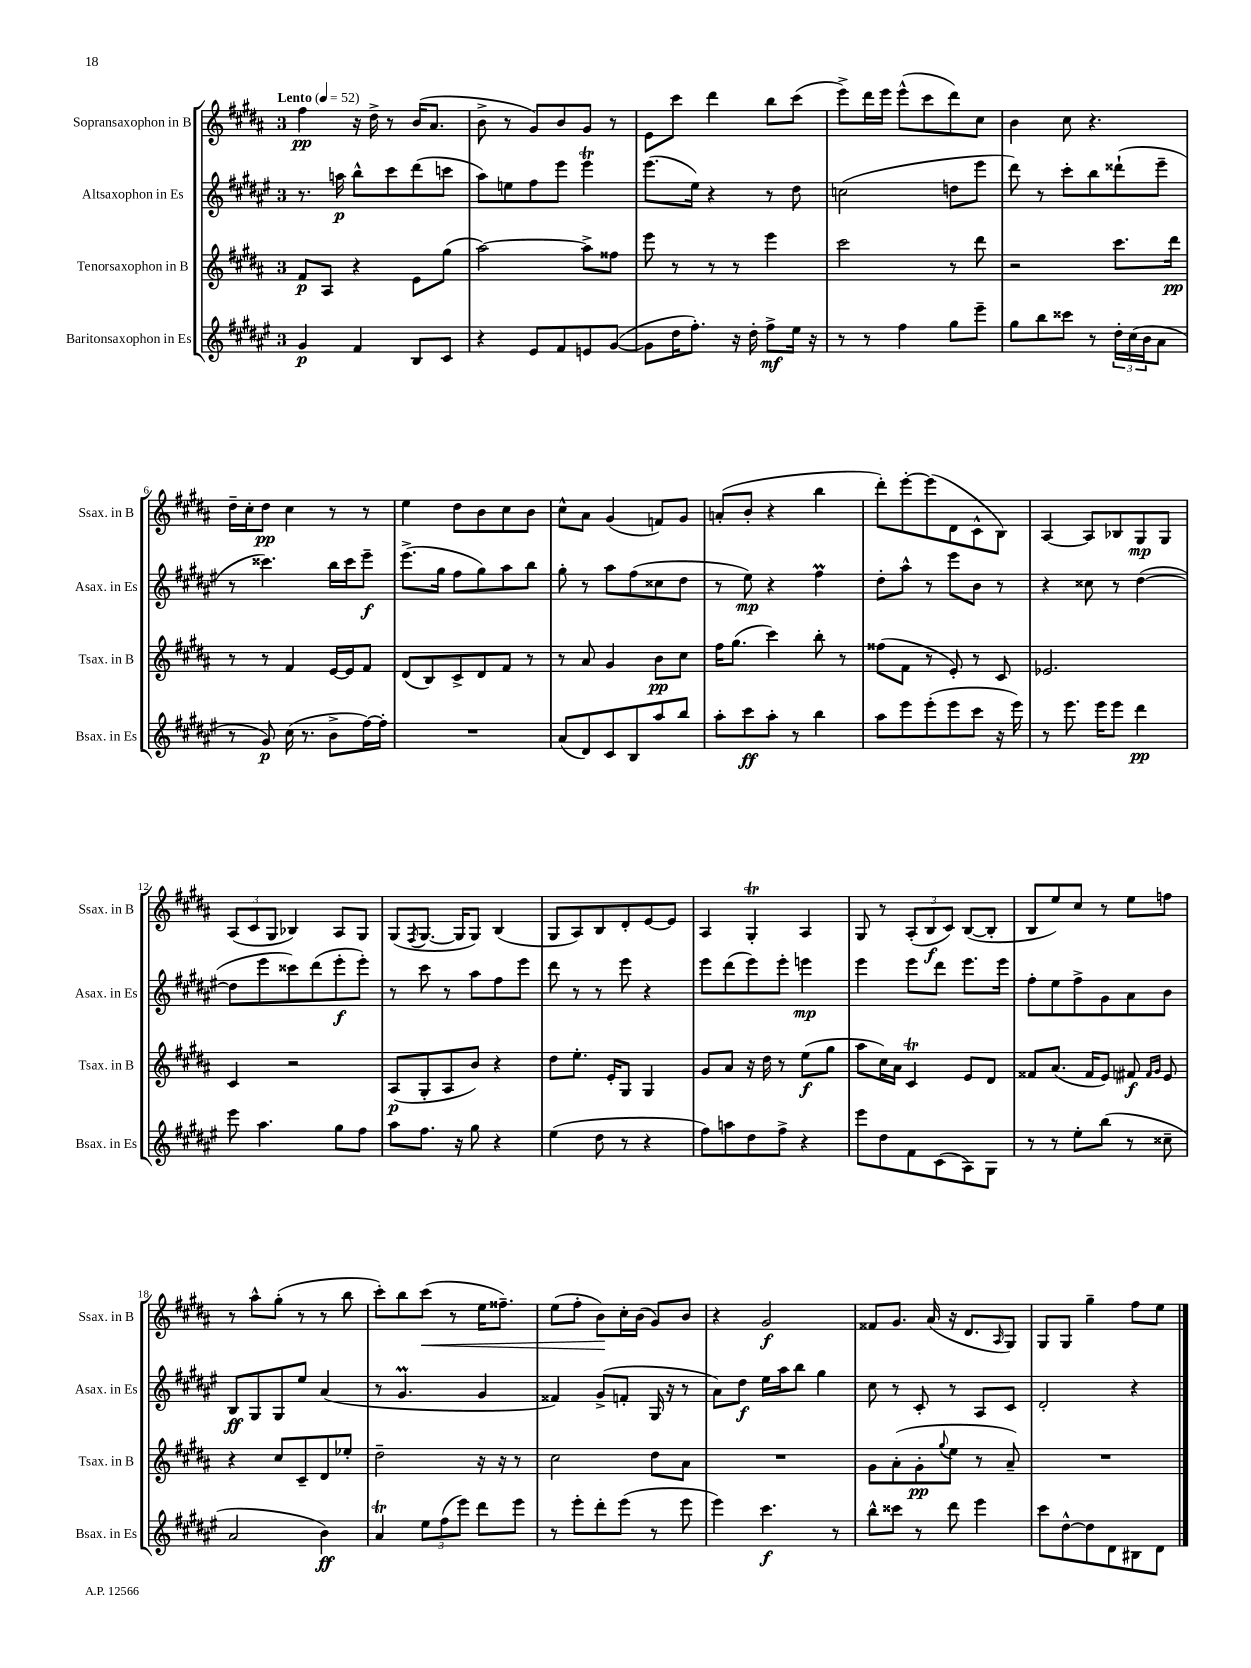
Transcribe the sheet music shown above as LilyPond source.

<<
\new StaffGroup <<
\new Staff = "s0" \with { instrumentName = "Sopransaxophon in B" shortInstrumentName = "Ssax. in B" } {
    \clef treble \key b \major \once \override Staff.TimeSignature.style = #'single-digit \time 3/4 \tempo "Lento" 4 = 52
    fis''4\pp r16 dis''16-> r8 b'16( ais'8. |
    b'8-> r8 gis'8) b'8 gis'8 r8 |
    e'8 cis'''8 dis'''4 b''8 cis'''8( |
    e'''8->) dis'''16 e'''16 e'''8-^( cis'''8 dis'''8) cis''8 |
    b'4 cis''8 r4. |
    dis''16-- cis''16-. dis''8\pp cis''4 r8 r8 |
    e''4 dis''8 b'8 cis''8 b'8 |
    cis''8-^ ais'8 gis'4( f'8) gis'8 |
    a'8-.( b'8-. r4 b''4 |
    dis'''8-.) e'''8~-. e'''8( dis'8 cis'8-^ b8) |
    ais4~ ais8 bes8 gis8\mp gis8 |
    \tuplet 3/2 { ais8( cis'8 gis8 } bes4) ais8 gis8 |
    gis8( \acciaccatura { fis8 } gis8.~ gis16 gis8) b4( |
    gis8 ais8) b8 dis'8-. e'8~ e'8 |
    ais4 gis4-.\trill ais4 |
    gis8 r8 \tuplet 3/2 { ais8-.( b8\f cis'8) } b8~( b8-. |
    b8 e''8) cis''8 r8 e''8 f''8 |
    r8 ais''8-^ gis''8-.( r8 r8 b''8 |
    cis'''8-.) b''8 cis'''8\<( r8 e''16 fisis''8.--) |
    e''8( fis''8-. b'8\!) cis''16-. b'16( gis'8) b'8 |
    r4 gis'2\f |
    fisis'8 gis'8. ais'16( r16 dis'8. \grace { ais16 } gis8) |
    gis8 gis8 gis''4-- fis''8 e''8 \bar "|." |
}
\new Staff = "s1" \with { instrumentName = "Altsaxophon in Es" shortInstrumentName = "Asax. in Es" } {
    \clef treble \key fis \major \once \override Staff.TimeSignature.style = #'single-digit \time 3/4
    r8. a''16\p b''8-^ cis'''8 dis'''8( c'''8 |
    ais''8) e''8 fis''8 eis'''8 eis'''4\trill |
    eis'''8.( eis''16) r4 r8 dis''8 |
    c''2( d''8 eis'''8 |
    dis'''8) r8 cis'''8-. b''8 disis'''8-!( eis'''8-- |
    r8 cisis'''4.) b''16 cisis'''16 eis'''8--\f |
    eis'''8.->( gis''16 fis''8 gis''8) ais''8 b''8 |
    gis''8-. r8 ais''8 fis''8( cisis''8 dis''8 |
    r8 eis''8\mp) r4 fis''4\prall |
    dis''8-. ais''8-^ r8 eis'''8 b'8 r8 |
    r4 cisis''8 r8 dis''4~( |
    dis''8 eis'''8 cisis'''8) dis'''8( eis'''8-.\f eis'''8-.) |
    r8 cis'''8 r8 ais''8 fis''8 eis'''8 |
    dis'''8 r8 r8 eis'''8 r4 |
    eis'''8 dis'''8( eis'''8) eis'''8-. e'''4\mp |
    eis'''4 eis'''8 dis'''8 eis'''8. eis'''16 |
    fis''8-. eis''8 fis''8-> gis'8 ais'8 b'8 |
    b8\ff gis8 gis8 eis''8 ais'4( |
    r8 gis'4.\prall gis'4 |
    fisis'4) gis'8->( f'8-. gis16 r16 r8 |
    ais'8) dis''8\f eis''16 ais''16 b''8 gis''4 |
    cis''8 r8 cis'8-. r8 ais8 cis'8 |
    dis'2-. r4 \bar "|." |
}
\new Staff = "s2" \with { instrumentName = "Tenorsaxophon in B" shortInstrumentName = "Tsax. in B" } {
    \clef treble \key b \major \once \override Staff.TimeSignature.style = #'single-digit \time 3/4
    fis'8\p ais8 r4 e'8 gis''8( |
    ais''2~) ais''8-> fisis''8 |
    e'''8 r8 r8 r8 e'''4 |
    cis'''2 r8 dis'''8 |
    r2 cis'''8. dis'''16\pp |
    r8 r8 fis'4 e'16~ e'16 fis'8 |
    dis'8( b8) cis'8-> dis'8 fis'8 r8 |
    r8 ais'8 gis'4 b'8\pp cis''8 |
    fis''16 gis''8.( cis'''4) b''8-. r8 |
    fisis''8( fis'8 r8 e'8-.) r8 cis'8 |
    ees'2. |
    cis'4 r2 |
    ais8\p( gis8-. ais8 b'8) r4 |
    dis''8 e''8.-. e'16-. gis8 gis4 |
    gis'8 ais'8 r16 dis''16 r8 e''8\f( gis''8 |
    ais''8 cis''16) ais'16 cis'4\trill e'8 dis'8 |
    fisis'8 ais'8.( fisis'16 e'8) fis'8\f \grace { fis'16 gis'16 } e'8 |
    r4 cis''8 cis'8-- dis'8 ees''8-. |
    dis''2-- r16 r16 r8 |
    cis''2 dis''8 ais'8 |
    R2. |
    gis'8 ais'8-.( gis'8-.\pp \appoggiatura { gis''8 } e''8 r8 ais'8--) |
    R2. \bar "|." |
}
\new Staff = "s3" \with { instrumentName = "Baritonsaxophon in Es" shortInstrumentName = "Bsax. in Es" } {
    \clef treble \key fis \major \once \override Staff.TimeSignature.style = #'single-digit \time 3/4
    gis'4\p fis'4 b8 cis'8 |
    r4 eis'8 fis'8 e'8 gis'8~( |
    gis'8 dis''16 fis''8.-.) r16 dis''16-. fis''8->\mf eis''16 r16 |
    r8 r8 fis''4 gis''8 eis'''8-- |
    gis''8 b''8 cisis'''8 r8 \tuplet 3/2 { dis''16-. cis''16( b'16 } ais'8 |
    r8 gis'8\p) cis''16( r8. b'8-> fis''16~) fis''16-. |
    R2. |
    ais'8( dis'8) cis'8 b8 ais''8 b''8 |
    ais''8-. cis'''8\ff ais''8-. r8 b''4 |
    ais''8 eis'''8 eis'''8-.( eis'''8 cis'''8 r16 eis'''16) |
    r8 eis'''8. eis'''16 eis'''8 dis'''4\pp |
    eis'''8 ais''4. gis''8 fis''8 |
    ais''8 fis''8. r16 gis''8 r4 |
    eis''4( dis''8 r8 r4 |
    fis''8) a''8 dis''8 fis''8-> r4 |
    eis'''8 dis''8 fis'8 cis'8( ais8) gis8 |
    r8 r8 eis''8-. b''8( r8 cisis''8-- |
    ais'2 b'4\ff) |
    ais'4\trill \tuplet 3/2 { eis''8 fis''8( eis'''8) } dis'''8 eis'''8 |
    r8 eis'''8-. dis'''8-. eis'''8( r8 eis'''8 |
    eis'''4) cis'''4.\f r8 |
    b''8-^ cisis'''8 r8 dis'''8 eis'''4 |
    cis'''8 dis''8~-^ dis''8 dis'8 bis8 dis'8 \bar "|." |
}
>>
>>
